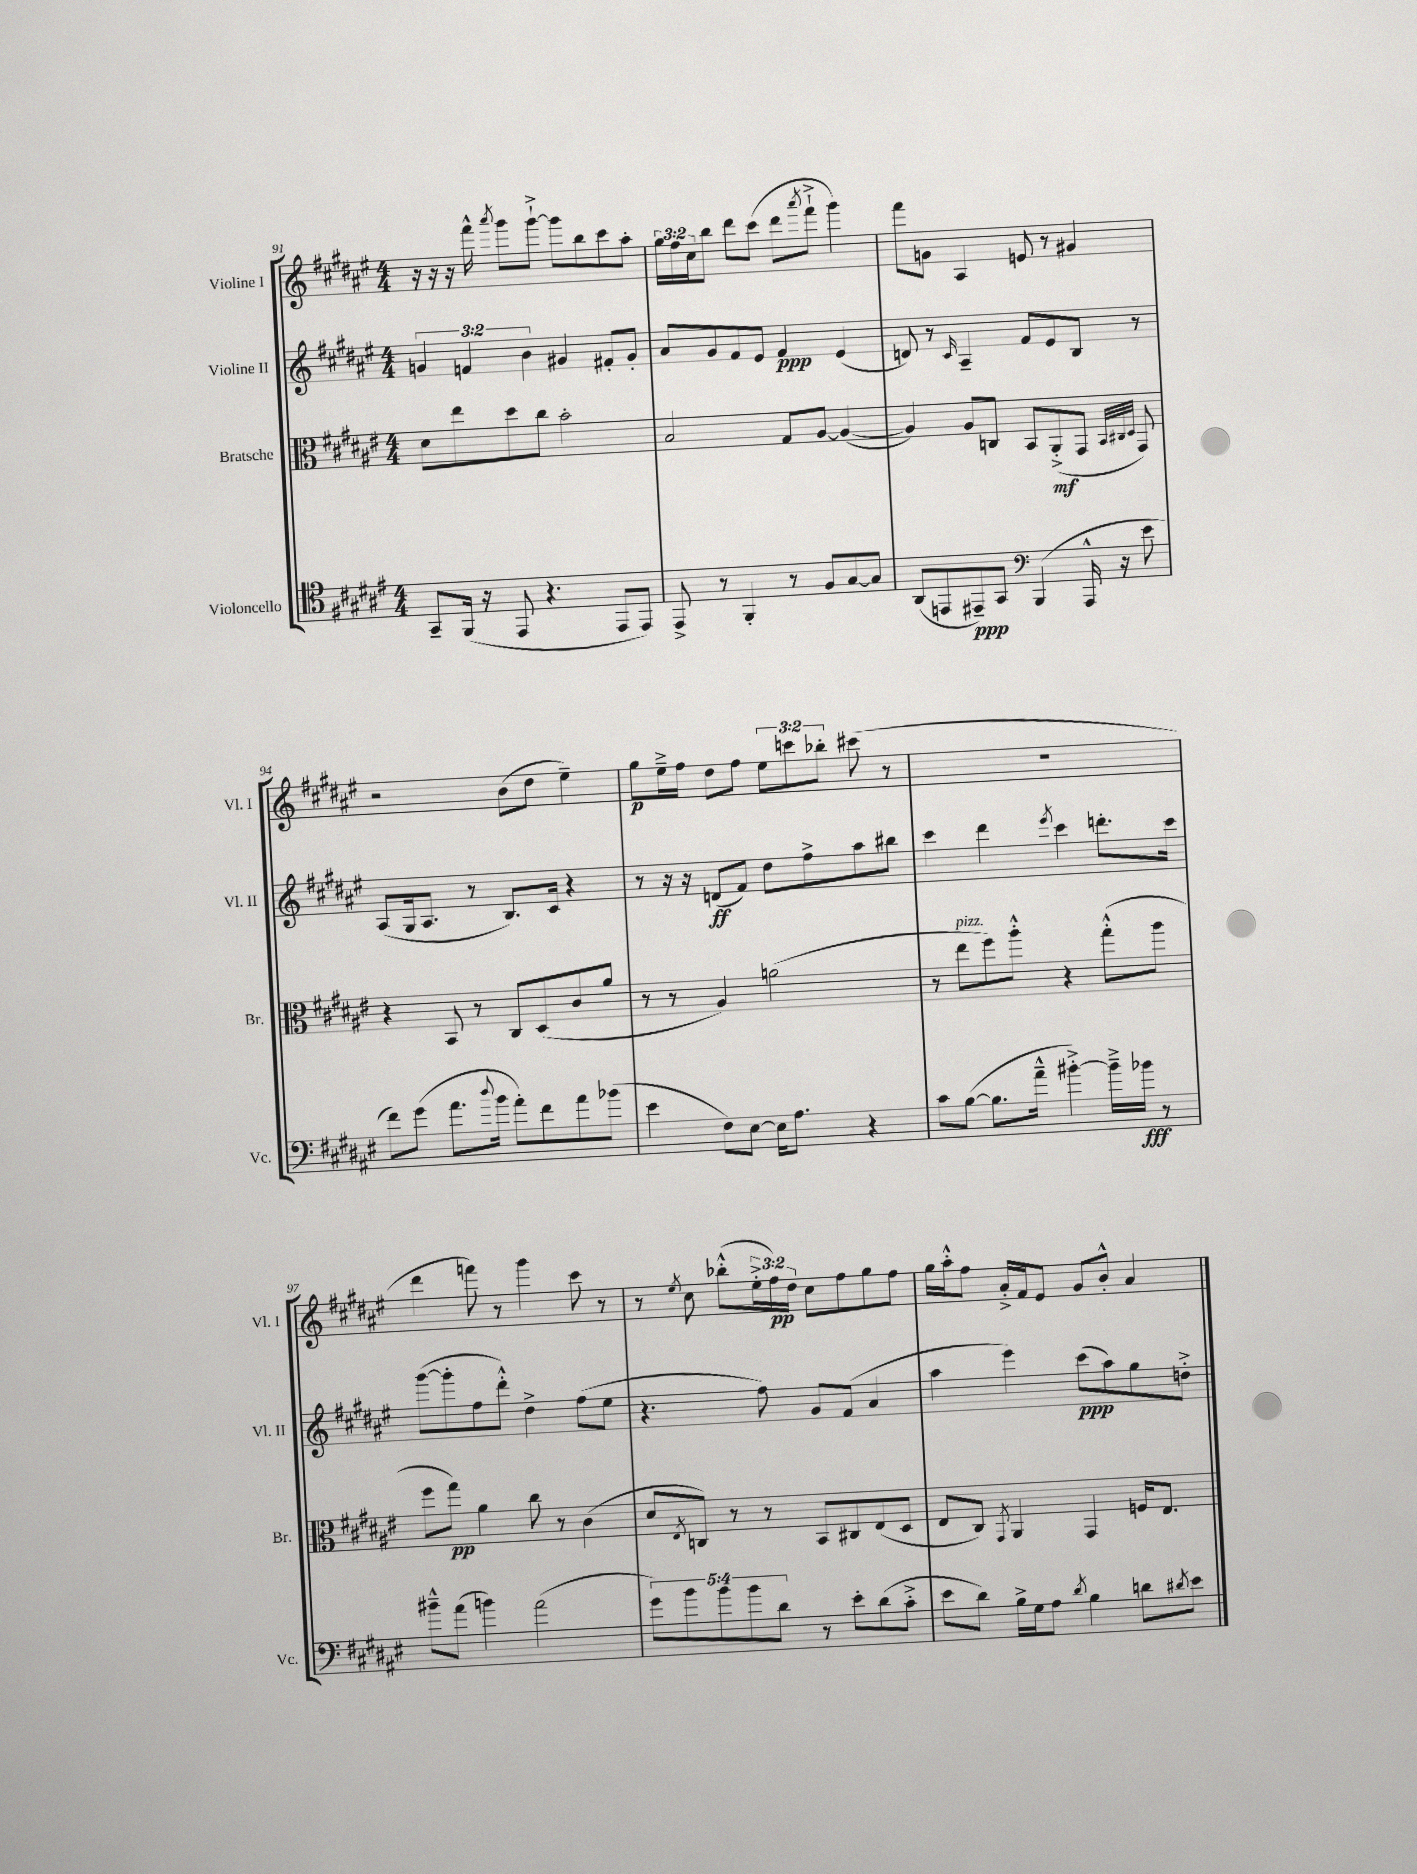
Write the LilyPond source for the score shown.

<<
\new StaffGroup <<
\new Staff = "s0" \with { instrumentName = "Violine I" shortInstrumentName = "Vl. I" } {
    \clef treble \key fis \major \numericTimeSignature \time 4/4 \override Staff.TupletNumber.text = #tuplet-number::calc-fraction-text
    r16 r16 r16 fis'''16-^ \acciaccatura { ais'''8 } gis'''8 gis'''8~-!-> gis'''8 b''8 cis'''8 ais''8-. |
    \tuplet 3/2 { gis''16 fis''16 cis''16 } b''8 dis'''8 cis'''8( dis'''8 \acciaccatura { ais'''8 } fis'''8-!-> gis'''4) |
    fis'''8 g'8 ais4 e'8 r8 gis'4 |
    r2 b'8( dis''8 eis''4--) |
    gis''8\p eis''16---> fis''16 dis''8 fis''8 \tuplet 3/2 { eis''8 c'''8 bes''8-. } cis'''8( r8 |
    R1 |
    dis'''4 f'''8) r8 gis'''4 cis'''8 r8 |
    r8 \acciaccatura { eis''8 } cis''8 bes''8-.-^( \tuplet 3/2 { eis''16-.-> fis''16\pp) dis''16 } cis''8 fis''8 gis''8 fis''8 |
    gis''16 ais''16-.-^ fis''8 ais'16-.-> fis'16 eis'8 gis'8 b'8-.-^ ais'4 \bar "|." |
}
\new Staff = "s1" \with { instrumentName = "Violine II" shortInstrumentName = "Vl. II" } {
    \clef treble \key fis \major \numericTimeSignature \time 4/4 \override Staff.TupletNumber.text = #tuplet-number::calc-fraction-text
    \tuplet 3/2 { g'4 f'4 b'4 } gis'4 fis'8-. gis'8-. |
    ais'8 gis'8 fis'8 eis'8 fis'4\ppp eis'4( |
    d'8) r8 \grace { cis'16 } ais4-- fis'8 eis'8 b8 r8 |
    ais8( gis16 ais8. r8 b8.) cis'16 r4 |
    r8 r16 r16 d'8\ff( fis'8) dis''8 fis''8-> ais''8 bis''8 |
    cis'''4 dis'''4 \acciaccatura { eis'''8 } cis'''4 d'''8.-. cis'''16 |
    gis'''8~( gis'''8-. fis''8 dis'''8-.-^) dis''4-> fis''8( eis''8 |
    r4. fis''8) gis'8 fis'8( ais'4 |
    ais''4 eis'''4) cis'''8\ppp( ais''8) gis''8 d''8-.-> \bar "|." |
}
\new Staff = "s2" \with { instrumentName = "Bratsche" shortInstrumentName = "Br." } {
    \clef alto \key fis \major \numericTimeSignature \time 4/4
    dis'8 eis''8 dis''8 cis''8 b'2-. |
    b2 gis8 ais8~ ais4~( |
    ais4) ais8 c8 b,8 ais,8-.->\mf( gis,8 \grace { b,32 cis32 dis32 } gis,8) |
    r4 b,8 r8 cis8 dis8( cis'8 ais'8 |
    r8 r8 ais4) a'2( |
    r8 eis''8^\markup { \italic "pizz." } fis''8) ais''8-.-^ r4 gis''8-.-^( ais''8 |
    fis''8 gis''8\pp) ais'4 cis''8 r8 cis'4( |
    dis'8 \acciaccatura { eis8 } c8) r8 r8 b,8 cis8 eis8( dis8 |
    eis8 cis8) \acciaccatura { gis,8 } ais,4 gis,4 f16 eis8. \bar "|." |
}
\new Staff = "s3" \with { instrumentName = "Violoncello" shortInstrumentName = "Vc." } {
    \clef tenor \key fis \major \numericTimeSignature \time 4/4 \override Staff.TupletNumber.text = #tuplet-number::calc-fraction-text
    gis,8-- fis,16( r16 eis,8 r4. eis,8 eis,8) |
    eis,8-> r8 fis,4-. r8 fis8 gis8~ gis8 |
    ais,8( e,8 eis,8--\ppp) gis,8 \clef bass b,,4( ais,,16-^ r16 eis'8 |
    fis'8) gis'8( ais'8. \appoggiatura { dis''8 } b'16 ais'8-.) fis'8 ais'8 bes'8( |
    eis'4 fis8) eis8~ eis16 ais8. r4 |
    cis'8 b8~( b8. ais'16---^ bis'4~-.->) bis'16---> bes'16\fff r8 |
    bis'8---^ ais'8( b'4) ais'2( |
    \tuplet 5/4 { gis'8) b'8 b'8 b'8 dis'8 } r8 eis'8-. dis'8( cis'8-.-> |
    eis'8 dis'8) b16-> gis16 ais8 \acciaccatura { dis'8 } b4 d'8 \acciaccatura { dis'8 } eis'8 \bar "|." |
}
>>
>>
\layout { \context { \Score currentBarNumber = #91 } }
